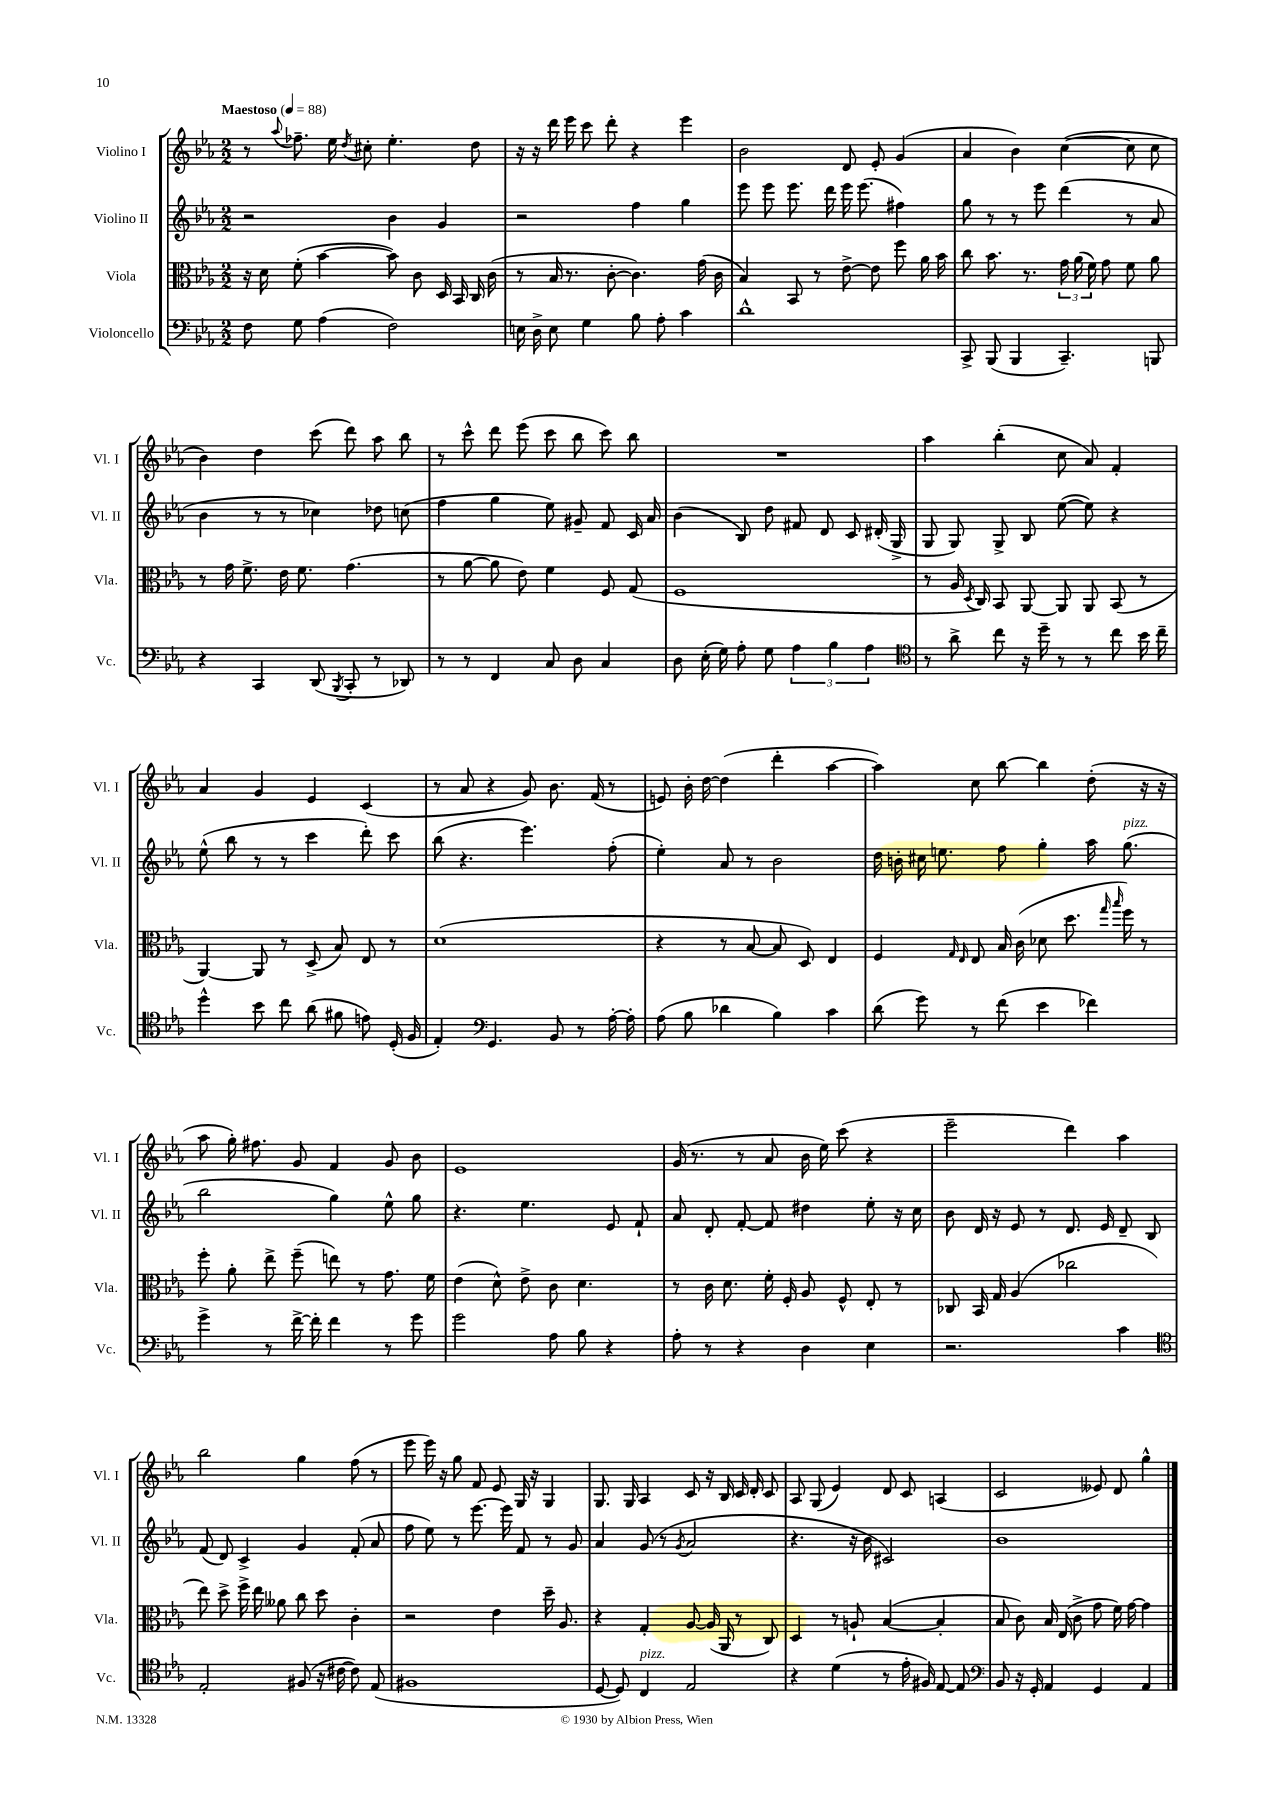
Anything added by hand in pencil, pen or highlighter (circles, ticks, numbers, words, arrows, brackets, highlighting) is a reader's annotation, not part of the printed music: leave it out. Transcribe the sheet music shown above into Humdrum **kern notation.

**kern	**kern	**kern	**kern
*part4	*part3	*part2	*part1
*staff4	*staff3	*staff2	*staff1
*I"Violoncello	*I"Viola	*I"Violino II	*I"Violino I
*I'Vc.	*I'Vla.	*I'Vl. II	*I'Vl. I
*clefF4	*clefC3	*clefG2	*clefG2
*k[b-e-a-]	*k[b-e-a-]	*k[b-e-a-]	*k[b-e-a-]
*M2/2	*M2/2	*M2/2	*M2/2
*MM88	*MM88	*MM88	*MM88
=1	=1	=1	=1
!	!	!	!LO:TX:a:B:t=Maestoso
8F\	16r	2r	8r
.	16d\	.	.
.	.	.	8qqaa-/
8G\	(8f'\	.	8.ff-X~\
(4A-\	[4b-\	.	.
.	.	.	16ee-\
.	.	.	8qdd/
.	.	.	8cc#X'\
2F\)	8b-\])	4b-\	4.ee-'\
.	8c\	.	.
.	16D/	4g/	.
.	16BB-/	.	.
.	16C/	.	8dd\
.	(16c\	.	.
=2	=2	=2	=2
16En\	8r	2r	16r
16D^\	.	.	16r
8E\	16B-/	.	16ddd\
.	8.r	.	16eee-\
4G\	.	.	8ccc\
.	[8c'\	.	8ddd'\
8B-\	4.c\])	4ff\	4r
8A-'\	.	.	.
4c\	.	4gg\	4eee-\
.	(16g\	.	.
.	16c\	.	.
=3	=3	=3	=3
1d^^	4B-/)	8eee-\	2b-\
.	.	8eee-\	.
.	8BB-/	8.eee-\	.
.	8r	.	.
.	.	16ddd\	.
.	[8e-^\	16eee-\	8d/
.	.	(8.eee-\	.
.	8e-\]	.	8e-'/
.	8ff\	4ff#X\)	(4g/
.	16a-\	.	.
.	16b-\	.	.
=4	=4	=4	=4
8CC^/	8cc\	8gg\	4a-/
(8BBB-/	8.b-\	8r	.
4BBB-/	.	8r	4b-\)
.	8.r	.	.
.	.	8eee-\	.
4.CC~/)	24g\	(4ddd\	([4cc\
.	(24a-\	.	.
.	24f\)	.	.
.	8g\	.	.
.	8f\	8r	8cc\]
8BBBn/	8a-\	8a-/	8cc\
!!LO:LB:g=z
=5	=5	=5	=5
4r	8r	4b-\	4b-\)
.	16g\	.	.
.	8.f^\	.	.
4CC/	.	8r	4dd\
.	16e-\	8r	.
.	8.f\	.	.
(8DD/	.	4cc-X\)	(8ccc\
8qBBB-/	.	.	.
8CC'/	(4.g\	.	8ddd\)
8r	.	8dd-X\	8aa-\
8DD-X/)	.	(8ccn\	8bb-\
=6	=6	=6	=6
8r	8r	4ff\	8r
8r	[8a-\	.	8ccc^^\
4FF/	8a-\]	4gg\	8ddd\
.	8e-\)	.	(8eee-\
8C/	4f\	8ee-\)	8ccc\
8D\	.	8g#X~/	8bb-\
4C/	8F/	8f/	8ccc\)
.	(8G/	16c/	8bb-\
.	.	16a-/	.
=7	=7	=7	=7
8D\	1F	(4b-\	1r
(16E-'\	.	.	.
16G\)	.	.	.
8A-'\	.	8B-/)	.
8G\	.	8dd\	.
6A-\	.	8f#X/	.
.	.	8d/	.
6B-\	.	.	.
.	.	8c/	.
6A-\	.	.	.
.	.	(16d#X'/	.
.	.	16G^/	.
=8	=8	=8	=8
*clefC4	*	*	*
8r	8r	8G/	4aa-\
8a-^\	16A-/	8G/)	.
.	8qD/	.	.
.	16C/)	.	.
8cc\	8BB-/	8G^/	(4bb-'\
16r	[8AA-/	8B-/	.
16dd~\	.	.	.
8r	8AA-/]	([8ee-\	8cc\
8r	8AA-/	8ee-\])	8a-/)
8cc\	(8BB-/	4r	4f'/
16b-\	8r	.	.
16cc~\	.	.	.
!!LO:LB:g=z
=9	=9	=9	=9
4dd^^\	[4AA-/)	(8ee-^^\	4a-/
.	.	8bb-\	.
8b-\	8AA-/]	8r	4g/
8cc\	8r	8r	.
(8a-\	(8D^/	4ccc\	4e-/
8f#X\	8B-/)	.	.
8en\)	8E-/	8ddd'\)	(4c/
(16D'/	8r	8ccc\	.
16F/	.	.	.
=10	=10	=10	=10
4E-'/)	(1d	(8bb-\	8r
.	.	4.r	8a-/
*clefF4	*	*	*
4.GG/	.	.	4r
.	.	4.eee-\)	8g/)
8BB-/	.	.	8.b-\
8r	.	.	.
.	.	.	(16f/
[16A-'\	.	(8ff'\	8r
16A-'\]	.	.	.
=11	=11	=11	=11
(8A-\	4r	4ee-'\)	8en/)
8B-\	.	.	16b-'\
.	.	.	[16dd\
4d-X\	8r	8a-/	(4dd\]
.	[8B-/	8r	.
4B-\)	8B-/]	2b-\	4ddd'\
.	8D/)	.	.
4c\	4E-/	.	[4aa-\
=12	=12	=12	=12
(8d\	4F/	16dd\	4aa-\])
.	.	16bn'\	.
8g\)	.	16cc#X\	.
.	.	8.een\	.
.	16qqG/	.	.
.	16qqE-/	.	.
8r	8E-/	.	8cc\
(8f\	16B-/	8ff\	[8bb-\
.	(16c\	.	.
4e-\	8d-X\	4gg'\	4bb-\]
.	8.dd\	.	.
4f-X\)	.	16aa-\	(8dd'\
.	16qqgg/	.	.
.	16qqbb-/	.	.
!	!	!LO:TX:a:i:t=pizz.	!
.	16ff\)	(8.gg\	.
.	8r	.	16r
.	.	.	16r
!!LO:LB:g=z
=13	=13	=13	=13
4g^\	8ff'\	2bb-\	8aa-\
.	8a-'\	.	16gg'\)
.	.	.	8.ff#X\
8r	8ee-^\	.	.
[16f^\	(8ff~\	.	8g/
16f'\]	.	.	.
4f\	8een\)	4gg\)	4f/
.	8r	.	.
8r	8.g\	8ee-^^\	8g/
8g\	.	8gg\	8b-\
.	16f\	.	.
=14	=14	=14	=14
2g\	(4e-\	4.r	1e-
.	8d^^\)	.	.
.	8e-^\	4.ee-\	.
8A-\	8c\	.	.
8B-\	4.d\	.	.
4r	.	8e-/	.
.	.	8f`/	.
=15	=15	=15	=15
8A-'\	8r	8a-/	(16g/
.	.	.	8.r
8r	16c\	8d'/	.
.	8.d\	.	.
4r	.	[8f'/	8r
.	16f'\	8f/]	8a-/
.	16F'/	.	.
4D\	8A-/	4dd#X\	16b-\
.	.	.	16ee-\)
.	8F^^/	.	(8ccc\
4E-\	8E-'/	8ee-'\	4r
.	8r	16r	.
.	.	16cc\	.
=16	=16	=16	=16
2.r	8C-X/	8b-\	2eee-~\
.	16BB-/	16d/	.
.	16G/	16r	.
.	(4A-/	8e-/	.
.	.	8r	.
.	2cc-X\	8.d/	4ddd\)
.	.	16e-/	.
4c\	.	8d~/	4aa-\
.	.	8B-/	.
!!LO:LB:g=z
=17	=17	=17	=17
*clefC4	*	*	*
2E-'/	8ee-\)	(8f/	2bb-\
.	8dd^\	8d/)	.
.	16ff^\	4c^/	.
.	16ee-\	.	.
.	8a--X\	.	.
(8F#X/	8cc\	4g/	4gg\
16r	8dd\	.	.
[16c#X\	.	.	.
8c#\])	4c'\	(8f'/	(8ff\
(8E-/	.	8a-/	8r
=18	=18	=18	=18
1F#X	2r	8ff\	8eee-\
.	.	8ee-\)	16eee-\)
.	.	.	16r
.	.	8r	8gg\
.	.	[8.eee-\	8f/
.	4e-\	.	8e-/
.	.	16eee-\]	.
.	.	8f/	16G/
.	.	.	16r
.	16dd~\	8r	4G/
.	8.A-/	.	.
.	.	8g/	.
=19	=19	=19	=19
[8D/	4r	4a-/	8.G/
8D/])	.	.	.
.	.	.	16G/
!LO:TX:a:i:t=pizz.	!	!	!
4C/	4G'/	(8g/	4A-/
.	.	8r	.
.	.	8qg/	.
2E-/	[8A-/	2a-/	8c/
.	(16A-/]	.	16r
.	16AA-/	.	16B-/
.	8r	.	16c/
.	.	.	16d'/
.	8C/)	.	8c/
=20	=20	=20	=20
4r	4D/	4.r	8A-/
.	.	.	(8G/
(4d\	8r	.	4e-/)
.	8An`/	16r	.
.	.	16b-\	.
8r	([4B-/	2c#X/)	8d/
16e-'\	.	.	8c/
16F#X/)	.	.	.
[8E-/	4B-'/]	.	(4An/
8E-/]	.	.	.
=21	=21	=21	=21
*clefF4	*	*	*
8BB-/	8B-/	1b-	2c/
16r	8c\)	.	.
16GG'/	.	.	.
4AA-/	16B-/	.	.
.	(16E-/	.	.
.	8c^\	.	.
4GG/	8g\	.	8e--X/)
.	16f\)	.	8d/
.	[16g\	.	.
4AA-/	4g\]	.	4gg^^\
==	==	==	==
*-	*-	*-	*-
